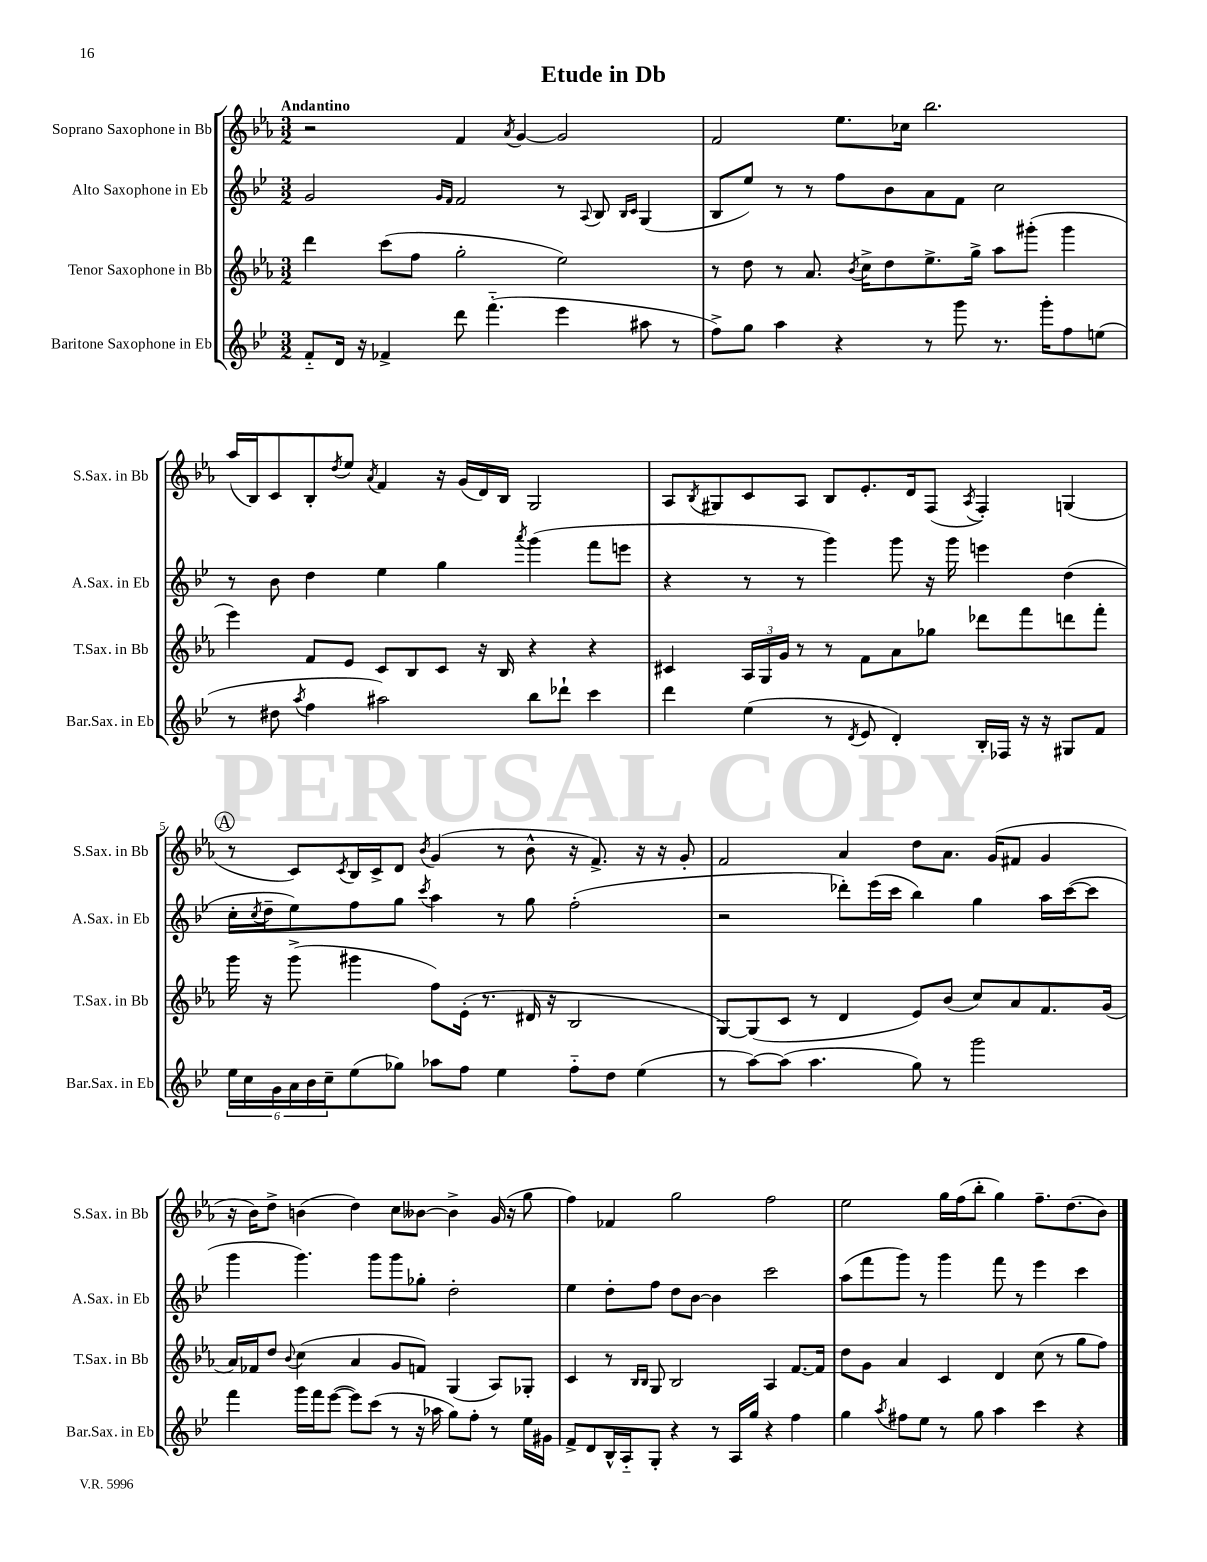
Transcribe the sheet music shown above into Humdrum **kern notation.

**kern	**kern	**kern	**kern
*staff4	*staff3	*staff2	*staff1
*clefG2	*clefG2	*clefG2	*clefG2
*k[b-e-]	*k[b-e-a-]	*k[b-e-]	*k[b-e-a-]
*M3/2	*M3/2	*M3/2	*M3/2
8f'~	4ddd	2g	2r
16d	.	.	.
16r	.	.	.
4f-^	(8ccc	.	.
.	8ff	.	.
.	.	16qqg	.
.	.	16qqf	.
8ddd	2gg'	2f	4f
(4.fff'~	.	.	.
.	.	.	8qa-
.	.	.	[4g
4eee-	2ee-)	8r	2g]
.	.	8qqA	.
.	.	8B-	.
.	.	16qqB-	.
.	.	16qqc	.
8aa#	.	(4G	.
8r	.	.	.
=	=	=	=
8ff^)	8r	8B-	2f
8gg	8dd	8ee-)	.
4aa	8r	8r	.
.	8.a-	8r	.
4r	.	8ff	8.ee-
.	8qb-	.	.
.	16cc^	.	.
.	8dd	8b-	.
.	.	.	16cc-
8r	8.ee-^	8a	2.bb-
8ggg	.	8f	.
.	16gg^	.	.
8.r	8aa-	2cc	.
.	(8ggg#'	.	.
16ggg'	.	.	.
8ff	4ggg#	.	.
(8ee	.	.	.
=	=	=	=
8r	4eee-)	8r	(16aa-
.	.	.	16B-)
8dd#	.	8b-	8c
8qaa	.	.	.
4ff	8f	4dd	8B-'
.	.	.	8qdd
.	8e-	.	8ee-
.	.	.	8qa-
2aa#)	8c	4ee-	4f
.	8B-	.	.
.	8c	4gg	16r
.	.	.	(16g
.	16r	.	16d)
.	16B-	.	16B-
.	.	8qaaa	.
8bb-	4r	(4ggg	2G
8ddd-`	.	.	.
4ccc	4r	8fff	.
.	.	8eee	.
=	=	=	=
4ddd	4c#	4r	8A-
.	.	.	8qB-
.	.	.	8G#
(4ee-	24A-	8r	8c
.	24G	.	.
.	24g	.	.
.	8r	8r	8A-
8r	8r	4ggg)	8B-
8qd	.	.	.
8e-	8f	.	8.e-'
4d')	8a-	8ggg	.
.	.	.	16d
.	8gg-	16r	(8F
.	.	16ggg	.
.	.	.	8qA-
16B-'	8ddd-	4eee	4F')
16F-	.	.	.
16r	8fff	.	.
16r	.	.	.
8G#	8ddd	(4dd	(4G
8f	8fff'	.	.
=	=	=	=
24ee-	16ggg	16cc'	8r
24cc	.	.	.
.	.	8qcc	.
.	16r	16dd~	.
24g	.	.	.
24a	(8ggg^	8ee-)	8c)
24b-	.	.	.
24cc~	.	.	.
.	.	.	8qc
(8ee-	4ggg#	8ff	16B-
.	.	.	16c^
8gg-)	.	8gg	8d
.	.	8qccc	8qb-
8aa-	8ff)	4aa	(4g
8ff	(16e-'	.	.
.	8.r	.	.
4ee-	.	8r	8r
.	16d#	8gg	8b-^^
.	16r	.	.
8ff'~	2B-	(2ff'	16r
.	.	.	8.f^)
8dd	.	.	.
(4ee-	.	.	16r
.	.	.	16r
.	.	.	8g'
=	=	=	=
8r	[8G)	2r	2f
[8aa)	(8G]	.	.
(8aa]	8c	.	.
4.aa	8r	.	.
.	4d	8ddd-')	4a-
.	.	(16eee-	.
.	.	16ccc	.
8gg)	8e-)	4bb-)	8dd
8r	(8b-	.	8.a-
2ggg	8cc)	4gg	.
.	.	.	(16g
.	8a-	.	8f#
.	8.f	16aa	4g
.	.	([16ccc	.
.	.	8ccc]	.
.	(16g	.	.
=	=	=	=
4fff	16a-)	4ggg	16r
.	16f-	.	16b-)
.	8dd	.	8dd^
.	8qqb-	.	.
16ggg	(4cc	4.ggg)	(4b
16fff	.	.	.
([8eee-	.	.	.
8eee-])	4a-	.	4dd)
(8ccc	.	8ggg	.
8r	8g	8ggg	8cc
16r	8f)	8gg-'	[8b--
16aa-	.	.	.
8gg)	(4G	2dd'	4b--^]
8ff'	.	.	.
8r	8A-)	.	(16g
.	.	.	16r
16ee-	8G-'	.	8gg
16g#	.	.	.
=	=	=	=
8f^	4c	4ee-	4ff)
8d	.	.	.
16B-^^	8r	8dd'	4f-
16A'~	.	.	.
.	16qqB-	.	.
.	16qqB-	.	.
8G'	8G	8ff	.
4r	2B-	8dd	2gg
.	.	[8b-	.
8r	.	4b-]	.
16A	.	.	.
16gg	.	.	.
4r	4A-	2ccc	2ff
4ff	[8.f	.	.
.	16f]	.	.
=	=	=	=
4gg	8dd	(8aa	2ee-
.	8g	8fff	.
8qaa	.	.	.
8ff#	4a-	8ggg)	.
8ee-	.	8r	.
8r	4c	4ggg	16gg
.	.	.	(16ff
8gg	.	.	8bb-'
4aa	4d	8fff	4gg)
.	.	8r	.
4ccc	(8cc	4eee-	8.ff~
.	8r	.	.
.	.	.	(8.dd
4r	8gg	4ccc	.
.	8ff)	.	8b-)
==	==	==	==
*-	*-	*-	*-
